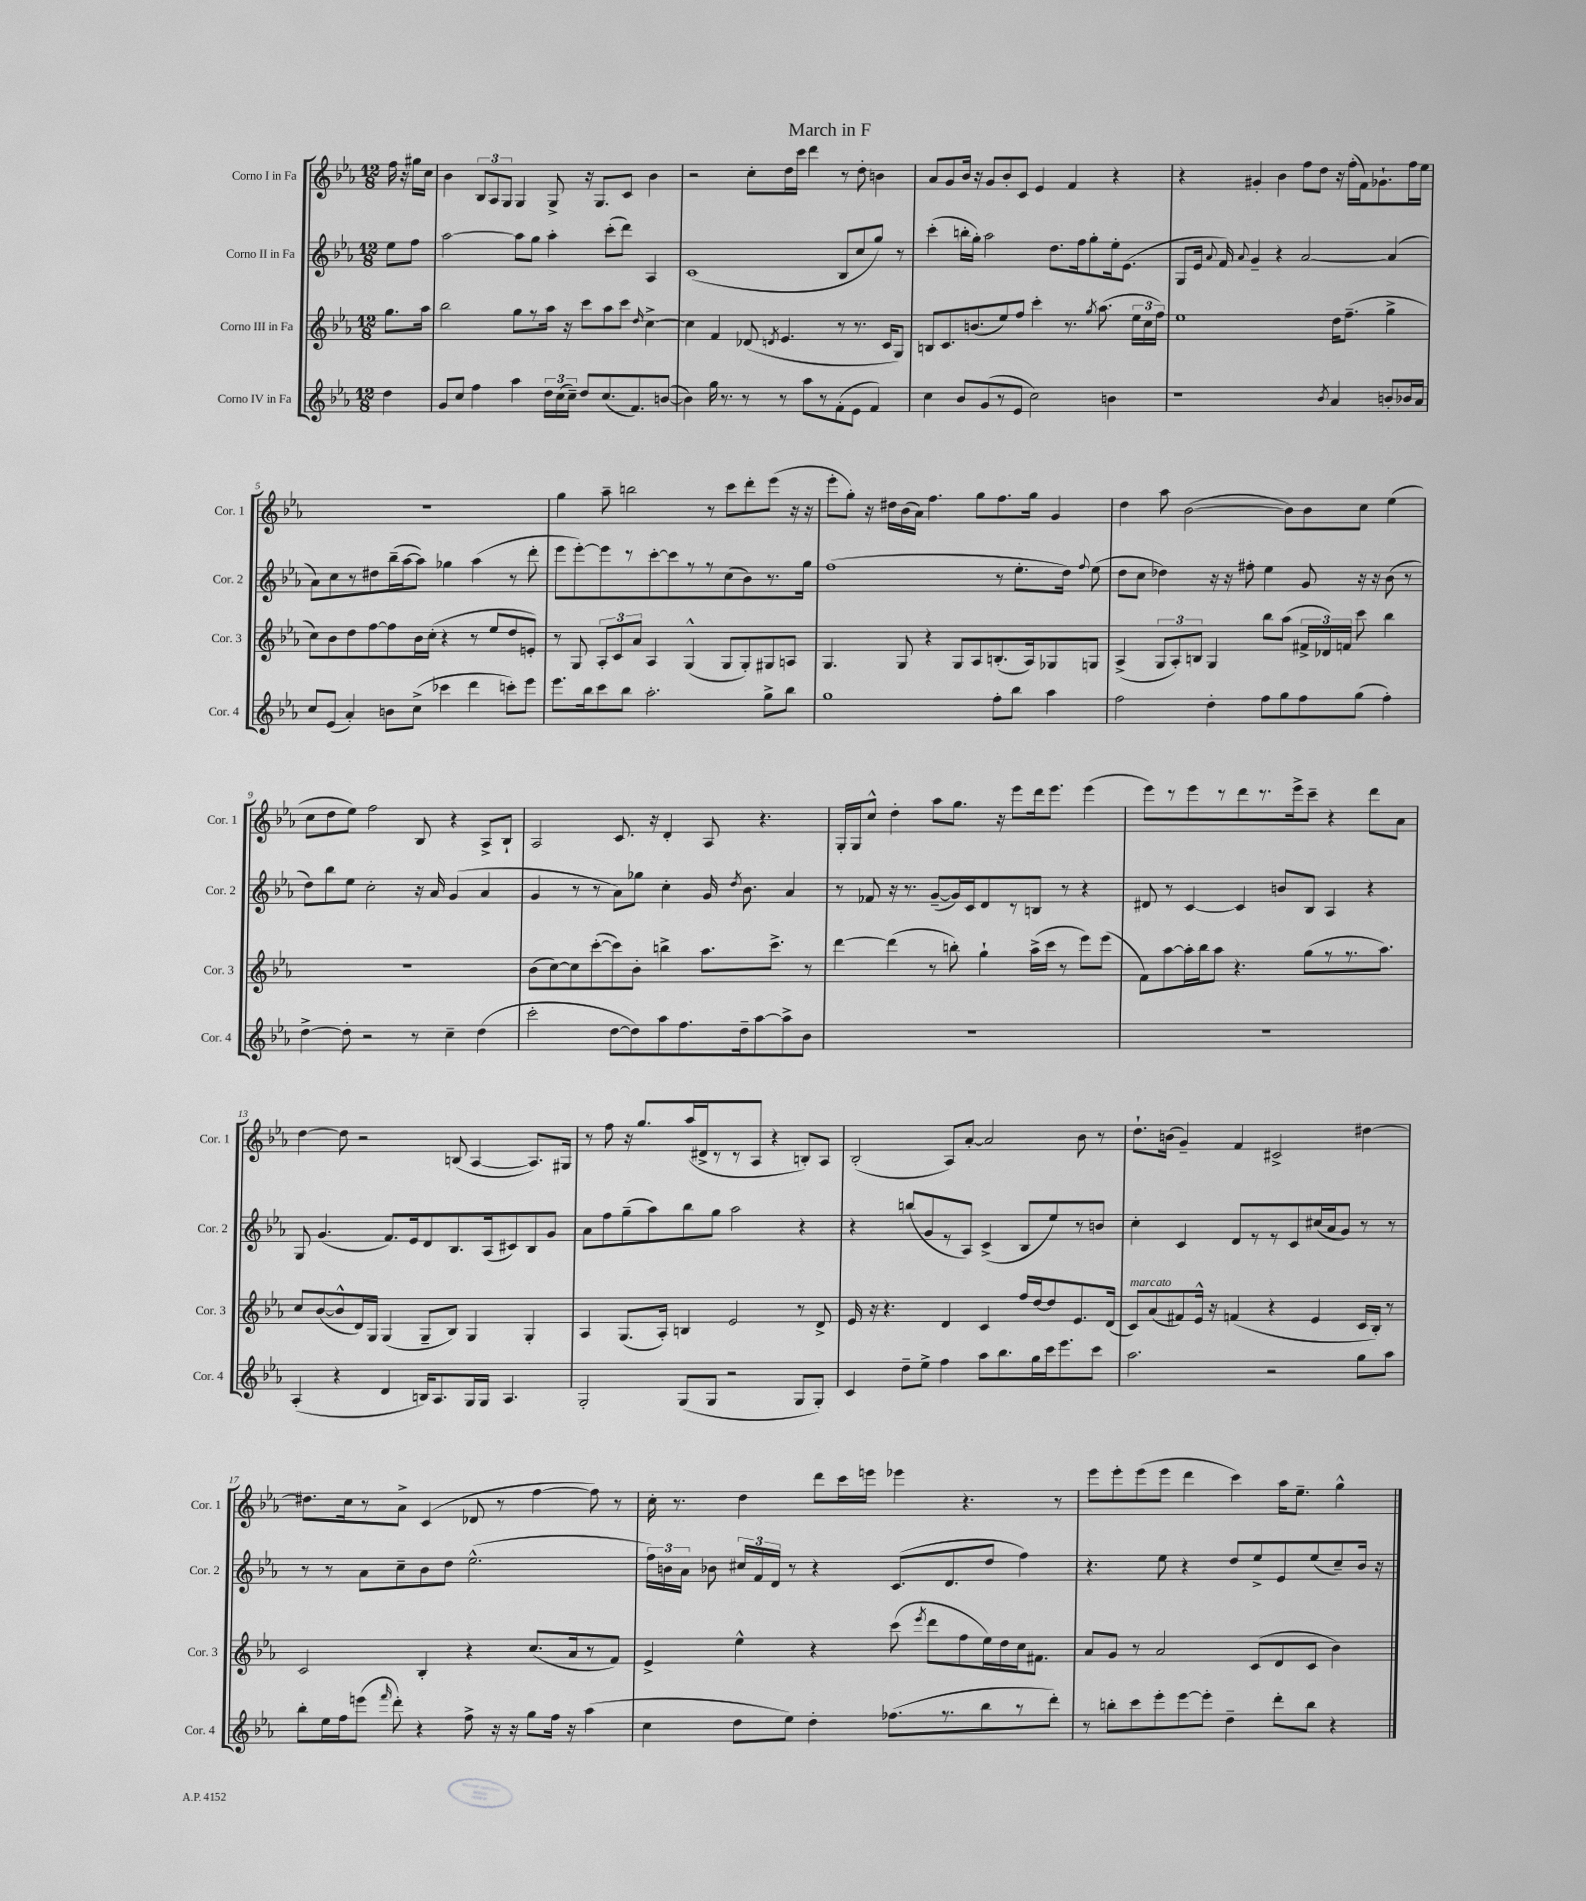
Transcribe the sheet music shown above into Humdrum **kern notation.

**kern	**kern	**kern	**kern
*staff4	*staff3	*staff2	*staff1
*clefG2	*clefG2	*clefG2	*clefG2
*k[b-e-a-]	*k[b-e-a-]	*k[b-e-a-]	*k[b-e-a-]
*M12/8	*M12/8	*M12/8	*M12/8
4dd\	8.gg\L	8ee-\L	16ff\
.	.	.	16r
.	.	8ff\J	16gg#\LL
.	16aa-\Jk	.	16cc\JJ
=	=	=	=
8g/L	2bb-\	[2aa-\	4b-\
8cc/J	.	.	.
4ff\	.	.	12B-/L
.	.	.	12A-/
.	.	.	12G/J
4aa-\	8gg\L	8aa-\]L	4G/
.	8r	8gg\J	.
24dd\LL	16aa-\Jk	4aa-'\	8G^/
(24cc\	.	.	.
.	16r	.	.
24cc~\JJ)	.	.	.
8dd/L	8ccc\L	.	16r
.	.	.	8.G/L
(8.cc/	8aa-\	(8ccc'\L	.
.	8ccc\J	8ddd\J)	8c/J
8.f/)	.	.	.
.	16qqdd/	.	.
.	[4cc^\	4A-/	4b-\
([8b/J	.	.	.
=	=	=	=
4b\])	4cc\]	(1c	2r
16gg\	4f/	.	.
8.r	.	.	.
8r	(8d-/	.	8cc'\L
.	8qd/	.	.
8r	4.e-/	.	16dd\L
.	.	.	16ccc\JJ
8aa-\L	.	.	4ddd\
8r	.	.	.
(8f'\	8r	8B-/L	8r
8e-\J	8.r	8cc/	8dd'\
4f/)	.	8gg/J)	4b\
.	16c/LK	.	.
.	8G/J)	8r	.
=	=	=	=
4cc\	8B/L	(4ccc'\	8a-/L
.	8.c/	.	8g/
8b-/L	.	16bb'\LL	16b-/Jk
.	(8.b/	16gg'\JJ)	16r
(8g/	.	2aa-\	8g/L
8r	8ee-/)	.	8b-'/
8e-/J	8ff/J	.	8c/J
2cc\)	4ccc'\	.	4e-/
.	.	8.dd\L	.
.	8.r	.	4f/
.	.	16ff\k	.
.	.	8gg'\	.
.	8qgg/	.	.
.	(8.aa-\	.	.
4b\	.	16ee-'\k	4r
.	.	(8.e-\J	.
.	24ee-\LL	.	.
.	24cc\	.	.
.	24ff\JJ)	.	.
=	=	=	=
1r	1ee-	8G/L	4r
.	.	16e-/Jk	.
.	.	8qqa-/	.
.	.	16f/)	.
.	.	8qqa-/	.
.	.	4g~/	4g#'/
.	.	4r	4b-\
.	.	[2a-/	8ff\L
.	.	.	8dd\J
8qb-/	.	.	.
4a-/	16dd\LK	.	16r
.	(8.ff~\J	.	(16ff'\LL
.	.	.	16f\J)
.	.	.	8.g-`\
8b'/L	4gg^\	(4a-/]	.
16b-/L	.	.	16ff\L
16a-/JJ	.	.	16ee-\JJ
=	=	=	=
8cc/L	8cc\L)	8a-\L)	1.r
(8e-/J	8b-\	8cc\	.
4a-'/)	8dd\	8r	.
.	[8ff\	8dd#\	.
8b\L	8ff\]	(16bb-~\L	.
.	.	[16aa-\J	.
(8cc^\J	16b-\L	8aa-\]J)	.
.	(16cc'\JJ	.	.
4ccc-\	4r	4gg-\	.
4ddd\	8r	(4aa-\	.
.	8ee-/L	.	.
8ccc'\L)	8dd/	8r	.
8eee-\J	8e'/J)	8ddd'\	.
=	=	=	=
8.eee-\L	8r	8eee-\L	4gg\
.	8G/	[8eee-'\)	.
16bb-\k	.	.	.
8ccc\	12A-'/L	8eee-\]	8aa-~\
.	12c/	.	.
8bb-\J	.	8r	2bb\
.	12a-/J	.	.
2.aa-'\	4A-/	[8ccc'\	.
.	.	8ccc\]	.
.	(4G^^/	8r	.
.	.	8r	8r
.	8G/L	(8cc\	8ccc\L
.	8G'/)	8b-\)	8ddd'\
8gg^\L	8G#/	8.r	(8eee-\J
8bb-\J	8A/J	.	16r
.	.	16gg\Jk	16r
=	=	=	=
1gg	4.G/	(1ff	8eee-'\L
.	.	.	8gg'\J)
.	.	.	16r
.	.	.	16dd#\LL
.	8G/	.	(16b-\
.	.	.	16a-\JJ)
.	4r	.	4.ff\
.	8G/L	.	.
.	8A-/	.	8gg\L
8ff'\L	(8.B'/	8r	8.ff\
8bb-\J	.	8.ee-'\L	.
.	16A-/k)	.	16gg\Jk
4aa-\	8G-/	.	4g/
.	.	16dd\Jk)	.
.	.	8qqff/	.
.	8G/J	(8ee-\	.
=	=	=	=
2ff\	(4A-^/	8dd\L	4dd\
.	.	8cc\J	.
.	12G/L	4dd-\)	8aa-\
.	12A-'/)	.	.
.	.	.	([2b-\
.	12B/J	.	.
4dd'\	4G/	16r	.
.	.	16r	.
.	.	8ff#'\	.
8ff\L	8bb-\L	4ee-\	.
8gg\	(8aa-\J	.	8b-\]L)
8ff\	24f#^/LL	8g/	8b-\
.	24d-/)	.	.
.	24f/JJ	.	.
(8gg\J	8ccc\	16r	8cc\J
.	.	16r	.
4ff'\)	4bb-\	(8b-\	(4ee-\
.	.	8r	.
=	=	=	=
[4dd^\	1.r	8dd\L)	8cc\L
.	.	8bb-\	8dd\
8dd'\]	.	8ee-\J	8ee-\J)
2r	.	2cc'\	2ff\
8r	.	16r	8B-/
.	.	16a-/	.
4cc~\	.	(4g/	4r
(4dd\	.	4a-/	8A-^/L
.	.	.	8B-`/J
=	=	=	=
2ccc'\	(8b-\L	4g/	2A-/
.	[8cc\)	.	.
.	8cc\]	8r	.
.	([8ccc'\	8r	.
[8dd\L	8ccc\])	8a-\L)	8.c/
8dd\])	8b-'\J	8gg-\J	.
.	.	.	16r
8aa-\	4bb^\	4cc'\	4d'/
8.ff\	.	.	.
.	8.aa-\L	16g/	8A-/
.	.	8qdd/	.
16dd~\k	.	8.b-\	.
[8aa-\	.	.	4.r
.	8.ccc^\J	.	.
8aa-^\]	.	4a-/	.
8b-\J	8r	.	.
=	=	=	=
1.r	[4ddd\	8r	16G'/LL
.	.	.	16G/J
.	.	8f-/	8cc^^/J
.	(4ddd\]	16r	4dd'\
.	.	8.r	.
.	8r	([8g~/L	8aa-\L
.	8bb'\)	16g/]L)	8.gg\J
.	.	16c/J	.
.	4gg`\	8d/	.
.	.	.	16r
.	.	8r	8eee-\L
.	(16aa-^\LL	8B/J	16ddd\k
.	16ccc\JJ	.	8.eee-\J
.	8r	8r	.
.	8eee-\L)	4r	(4eee-\
.	(8eee-\J	.	.
=	=	=	=
1.r	8f\L)	8d#/	8eee-\L)
.	[8aa-\	8r	8r
.	16aa-'\]L	[4c/	8eee-\
.	16bb-\J	.	.
.	8aa-\J	.	8r
.	4.r	4c/]	8ddd\
.	.	.	8.r
.	.	8b/L	.
.	.	.	16eee-^\k
.	(8gg\L	8B-/J	8ccc~\J
.	8r	4A-/	4r
.	8.r	.	.
.	.	4r	8ddd\L
.	8.aa-\J)	.	.
.	.	.	8a-\J
=	=	=	=
(4A-'/	8cc/L	8G/	[4dd\
.	([8b-/	(4.g/	.
4r	8b-^^/]	.	8dd\]
.	16d/L)	.	2r
.	16G/JJ	.	.
4d/	(4G/	8.f/L)	.
.	.	16e-/k	.
16B/LK)	8G~/L	8d/	.
8.A-/	.	.	.
.	8B-/J)	8.B-/	(8B/
16G/L	4G/	.	[4A-/
16G/JJ	.	(16A-/k	.
4.A-/	.	8c#/)	.
.	4G'/	8B-/	8.A-/]L)
.	.	8g/J	.
.	.	.	16G#/Jk
=	=	=	=
2G'/	4A-/	8a-\L	8r
.	.	8ff\	8ff\
.	(8.G/L	(8gg~\	16r
.	.	.	8.gg/L
.	.	8aa-\)	.
.	16A-'/Jk)	.	.
(8G/L	4B/	8bb-\	(16aa-/L
.	.	.	16d#^/J
8G/J	.	8gg\J	8r
2r	2e-/	2aa-\	8r
.	.	.	8A-/J
.	.	.	4r
8G/L	8r	4r	8B'/L)
8G'/J)	8d^/	.	8A-/J
=	=	=	=
4c/	16e-/	4r	(2B-'/
.	16r	.	.
.	4.r	.	.
8dd~\L	.	(8bb/L	.
8ee-^\J	.	8g/	.
4ff\	4d/	8r	8A-/L)
.	.	8A-/J)	[8a-'/J
8aa-\L	4c/	(4c^/	2a-/]
8.bb-\	.	.	.
.	16ff/LL	8B-/L	.
16gg\L	[16dd/J	.	.
16ccc\J	8dd/]	8ee-/)	.
8.eee-\	.	.	.
.	8.e-/	8r	8b-\
8ccc\J	.	8b/J	8r
.	(16d/Jk	.	.
=	=	=	=
2.aa-\	8c/L)	4cc'\	8.dd`\L
.	(8a-/	.	.
.	.	.	(16b\Jk
.	8f#/)	4c/	4g~/)
.	16e-^^/Jk	.	.
.	16r	.	.
.	(4f/	8d/L	4f/
.	.	8r	.
2r	4r	8r	2c#^/
.	.	8c/	.
.	4e-/	(16cc#/L	.
.	.	16a-/J	.
.	.	8g/J)	.
8gg\L	16c/LL	8r	[4dd#\
.	16B-'/JJ)	.	.
8aa-\J	8r	8r	.
=	=	=	=
8bb-'\L	2c/	8r	8.dd#\]L
16ee-\L	.	8r	.
16ff\J	.	.	16cc\k
(8eee\J	.	8a-\L	8r
16qqfff/	.	.	.
8ddd'\)	.	8cc~\	8a-^\J
4r	4B-'/	8b-\	(4c/
.	.	8dd\J	.
8ff^\	4r	(2.ee-^^\	8d-/
16r	.	.	8r
16r	.	.	.
8gg\L	(8.cc/L	.	[4ff\
16ff\Jk	.	.	.
16r	16a-/k	.	.
(4aa-\	8r	.	8ff\])
.	8f/J)	.	8r
=	=	=	=
4cc\	4e-^/	24ff\LL)	16cc'\
.	.	24b\	.
.	.	.	8.r
.	.	24a-\JJ	.
.	.	8b-\	.
8dd\L	4ee-^^\	24cc#/LL	4dd\
.	.	24f/	.
.	.	24d/JJ	.
8ee-\J)	.	8r	.
4dd'\	4r	4r	8ddd\L
.	.	.	16ccc\L
.	.	.	16eee\JJ
(8.ff-\L	(8ccc\	(8.c/L	4eee-\
.	8qeee-/	.	.
.	8ddd\L	.	.
8.r	.	8.d/	.
.	8ff\	.	4.r
8bb-\	16ee-\L)	8dd/J	.
.	16dd\	.	.
8r	16cc\J	4ff\)	.
.	8.f#\J	.	.
8ddd'\J)	.	.	8r
=	=	=	=
8r	8a-/L	4.r	8eee-\L
8bb'\L	8g/J	.	8eee-'\
8ccc\	8r	.	(8eee-\
8eee-'\	2a-/	8ee-\	8eee-\J
[8eee-\	.	4r	4ddd\
8eee-'\]J	.	.	.
4dd~\	.	8dd/L	4ccc\)
.	(8c/L	8ee-^/	.
8ddd'\L	8d/	8e-/	16aa-\LK
.	.	.	8.ee-~\J
8bb\J	8c/J	(8ee-/	.
4r	4b-\)	8cc~/)	4gg^^\
.	.	16b-/Jk	.
.	.	16r	.
==	==	==	==
*-	*-	*-	*-
